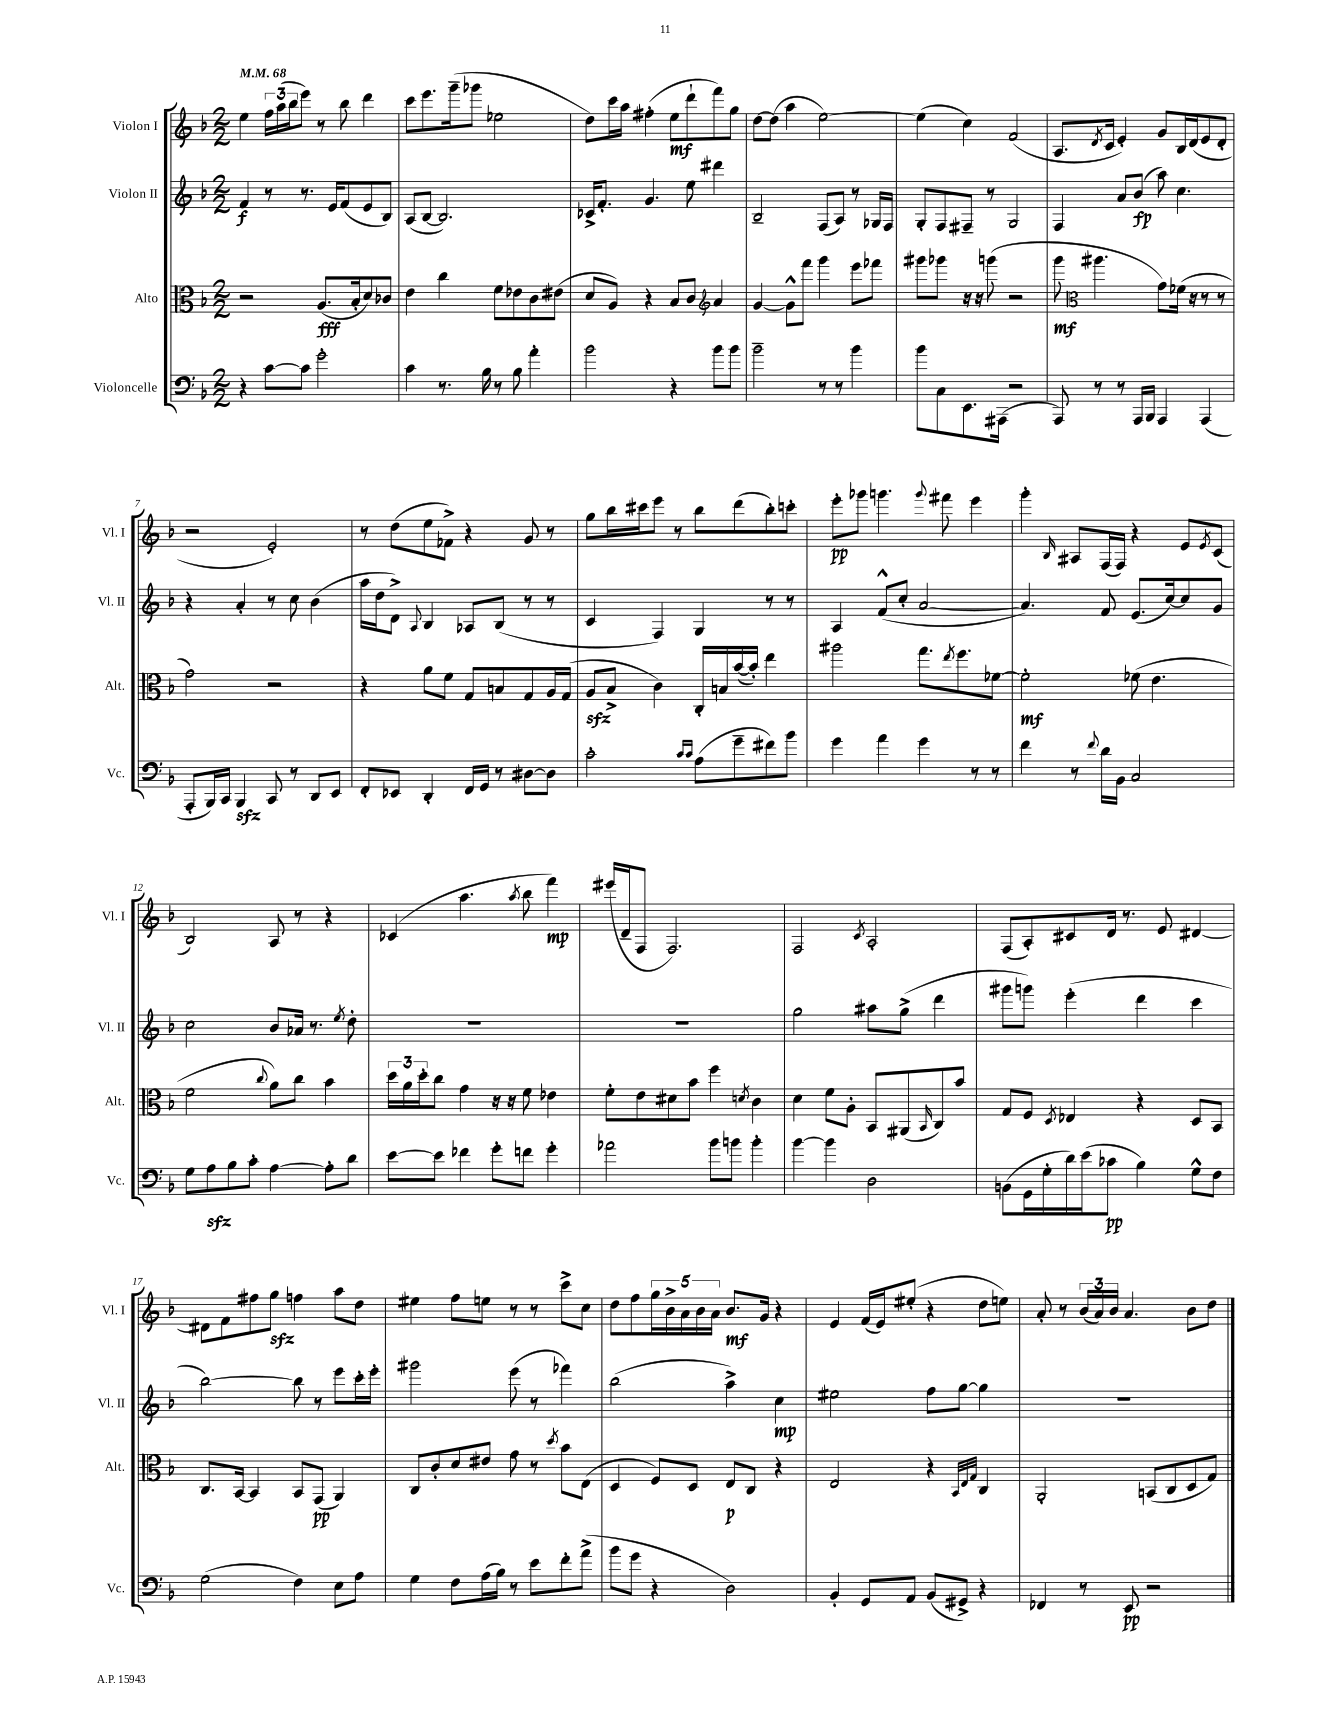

**kern	**kern	**kern	**kern
*staff4	*staff3	*staff2	*staff1
*clefF4	*clefC3	*clefG2	*clefG2
*k[b-]	*k[b-]	*k[b-]	*k[b-]
*M2/2	*M2/2	*M2/2	*M2/2
*MM68	*MM68	*MM68	*MM68
4r	2r	4f	4ee
[8c	.	8r	24ff
.	.	.	(24aa
.	.	.	24bb-
8c]	.	8.r	8eee)
2g'	(8.A	.	8r
.	.	16e	.
.	.	(8f	8bb-
.	16B-'	.	.
.	8d)	8e	4ddd
.	8c-	8B-)	.
=	=	=	=
4c	4e	(8A	8ccc
.	.	[8B-	8.eee
8.r	4cc	2.B-])	.
.	.	.	(16ggg~
.	.	.	8ggg-
16B-	.	.	.
8r	8f	.	2ee-
8B-	8e-	.	.
4a'	8c	.	.
.	(8e#	.	.
=	=	=	=
2b-	8d	16c-^	8dd)
.	.	8.f'	.
.	8A)	.	16ccc
.	.	.	16aa
.	4r	4.g	(4ff#'
4r	8B-	.	8ee
.	8c	8ee	8ddd`
*	*clefG2	*	*
8b-	4a	4ddd#	8fff)
8b-	.	.	8gg
=	=	=	=
2b-~	[4g	2B-~	[8dd
.	.	.	(8dd]
.	8g^^]	.	4aa
.	8fff	.	.
8r	4ggg	(8F	[2ee)
8r	.	8A)	.
4b-	8eee	8r	.
.	8fff-	16G-	.
.	.	16F	.
=	=	=	=
8b-	8ggg#	8G'	(4ee]
8C	8ggg-	8F	.
8.EE	16r	8F#~	4cc)
.	16r	.	.
.	(8ggg	8r	.
(16AAA#	.	.	.
2r	2r	2G	(2f
=	=	=	=
8AAA)	8ggg	4F	8.A
*	*clefC3	*	*
8r	4.aa#	.	.
.	.	.	8qd
.	.	.	16c
8r	.	8a	4e')
16AAA	.	(8b-	.
16BBB-	.	.	.
4AAA	8g)	8aa)	8g
.	(16f-	4.cc	16B-
.	16r	.	(16d
(4AAA	8r	.	8e
.	8r	.	8d'
=	=	=	=
8AAA'	2g)	4r	2r
16BBB-)	.	.	.
16CC	.	.	.
4BBB-	.	4a'	.
8CC	2r	8r	2e')
8r	.	8cc	.
8DD	.	(4b-	.
8EE	.	.	.
=	=	=	=
8FF'	4r	16aa	8r
.	.	16dd	.
8EE-	.	8d^)	(8dd
.	.	8qqA	.
4DD'	8a	4B-	8ee
.	8f	.	8f-^)
16FF	8G	8A-	4r
16GG	.	.	.
8r	8B	(8B-	.
[8D#	8G	8r	8g
8D#]	16A	8r	8r
.	(16G	.	.
=	=	=	=
2c'	8A	4c	8gg
.	8B-^	.	16bb-
.	.	.	16ccc#
.	4c)	4F)	8eee
.	.	.	8r
16qqc	.	.	.
16qqc	.	.	.
(8A	16C'	4G	8bb-
.	16B	.	.
8g~	([16b-	.	(8ddd
.	16b-'])	.	.
8f#)	4ee	8r	8bb-')
8b-	.	8r	8ccc'
=	=	=	=
4g	2aa#	4A	8eee'
.	.	.	8ggg-
4a	.	(8f^^	4.ggg
.	.	8cc'	.
4g	8.gg	[2a	.
.	.	.	8qqggg
.	.	.	8fff#
.	8qee	.	.
.	8.ff	.	.
8r	.	.	4eee
8r	[8f-	.	.
=	=	=	=
4f	2f-']	4.a])	4ggg'
.	.	.	16qqB-
8r	.	.	8A#
8qqf	.	.	.
16d	.	8f	(16F
16BB-	.	.	16F)
2C	(8f-	(8.e	4r
.	4.e	.	.
.	.	[16cc)	.
.	.	8cc]	8e
.	.	.	8qe
.	.	8g	(8c
=	=	=	=
8G	2f	2cc	2B-)
8A	.	.	.
8B-	.	.	.
8c'	.	.	.
.	8qqcc	.	.
[4A	8a)	8b-	8A
.	8cc	16a-	8r
.	.	8.r	.
8A']	4b-	.	4r
.	.	8qee	.
8d	.	8dd'	.
=	=	=	=
[8e	24dd	1r	(4c-
.	24a	.	.
.	24dd'	.	.
8e]	8cc	.	.
4f-	4g	.	4.aa
8g'	16r	.	.
.	16r	.	.
.	.	.	8qaa
8f	8f	.	8bb-
4g'	4e-	.	4fff)
=	=	=	=
2a-	8f'	1r	(16eee#
.	.	.	16d~
.	8e	.	8F
.	8d#	.	2.F)
.	8b-	.	.
8b-	4ff	.	.
8b	.	.	.
.	8qd	.	.
4b'	4c	.	.
=	=	=	=
[4b-	4d	2gg	2F
4b-]	8f	.	.
.	8A'	.	.
.	.	.	8qc
2D	8BB-	8aa#	2A'
.	(8AA#	(8gg^	.
.	16qqBB-	.	.
.	8C)	4ddd	.
.	8b-	.	.
=	=	=	=
(8BB	8G	8ggg#	(8F
16GG	8F	8ggg)	8A')
16G'	.	.	.
.	8qD	.	.
16d)	4E-	(4eee'	8c#
(16e	.	.	.
8c-	.	.	16d
.	.	.	8.r
4B-)	4r	4ddd	.
.	.	.	8e
8G^^	8D	4ccc	[4d#
8F	8BB-	.	.
=	=	=	=
(2G	8.C	[2bb-)	8d#]
.	.	.	8f
.	[16BB-	.	.
.	4BB-]	.	8ff#
.	.	.	8gg
4F)	8BB-	8bb-]	4ff
.	(8GG	8r	.
8E	4AA)	8eee	8aa
8A	.	16ccc'	8dd
.	.	16eee'	.
=	=	=	=
4G	8C	2ggg#	4ee#
.	8c'	.	.
8F	8d	.	8ff
(16A	8e#	.	8ee
16B-)	.	.	.
8r	8g	(8eee	8r
8e	8r	8r	8r
.	8qdd	.	.
8f'	8b-	4fff-)	8ccc^
(8a^	(8E	.	8cc
=	=	=	=
8b-	4D	(2bb-	8dd
8g	.	.	8ff
4r	8F)	.	20gg
.	.	.	20b-^
.	.	.	20a
.	8D	.	.
.	.	.	20b-
.	.	.	20a
2D)	8E	4aa^)	8.b-
.	8C	.	.
.	.	.	16g
.	4r	4cc	4r
=	=	=	=
4BB-'	2E	2ee#	4e
8GG	.	.	(16f
.	.	.	16e)
8AA	.	.	(8ee#'
(8BB-	4r	8ff	4r
8GG#^)	.	[8gg	.
.	32qqBB-	.	.
.	32qqE	.	.
.	32qqG	.	.
4r	4C	4gg]	8dd
.	.	.	8ee)
=	=	=	=
4FF-	2AA'	1r	8a'
.	.	.	8r
8r	.	.	(24b-
.	.	.	24a)
.	.	.	24b-
8EE	.	.	4.a
2r	(8BB	.	.
.	8C	.	.
.	8D	.	8b-
.	8G)	.	8dd
==	==	==	==
*-	*-	*-	*-
